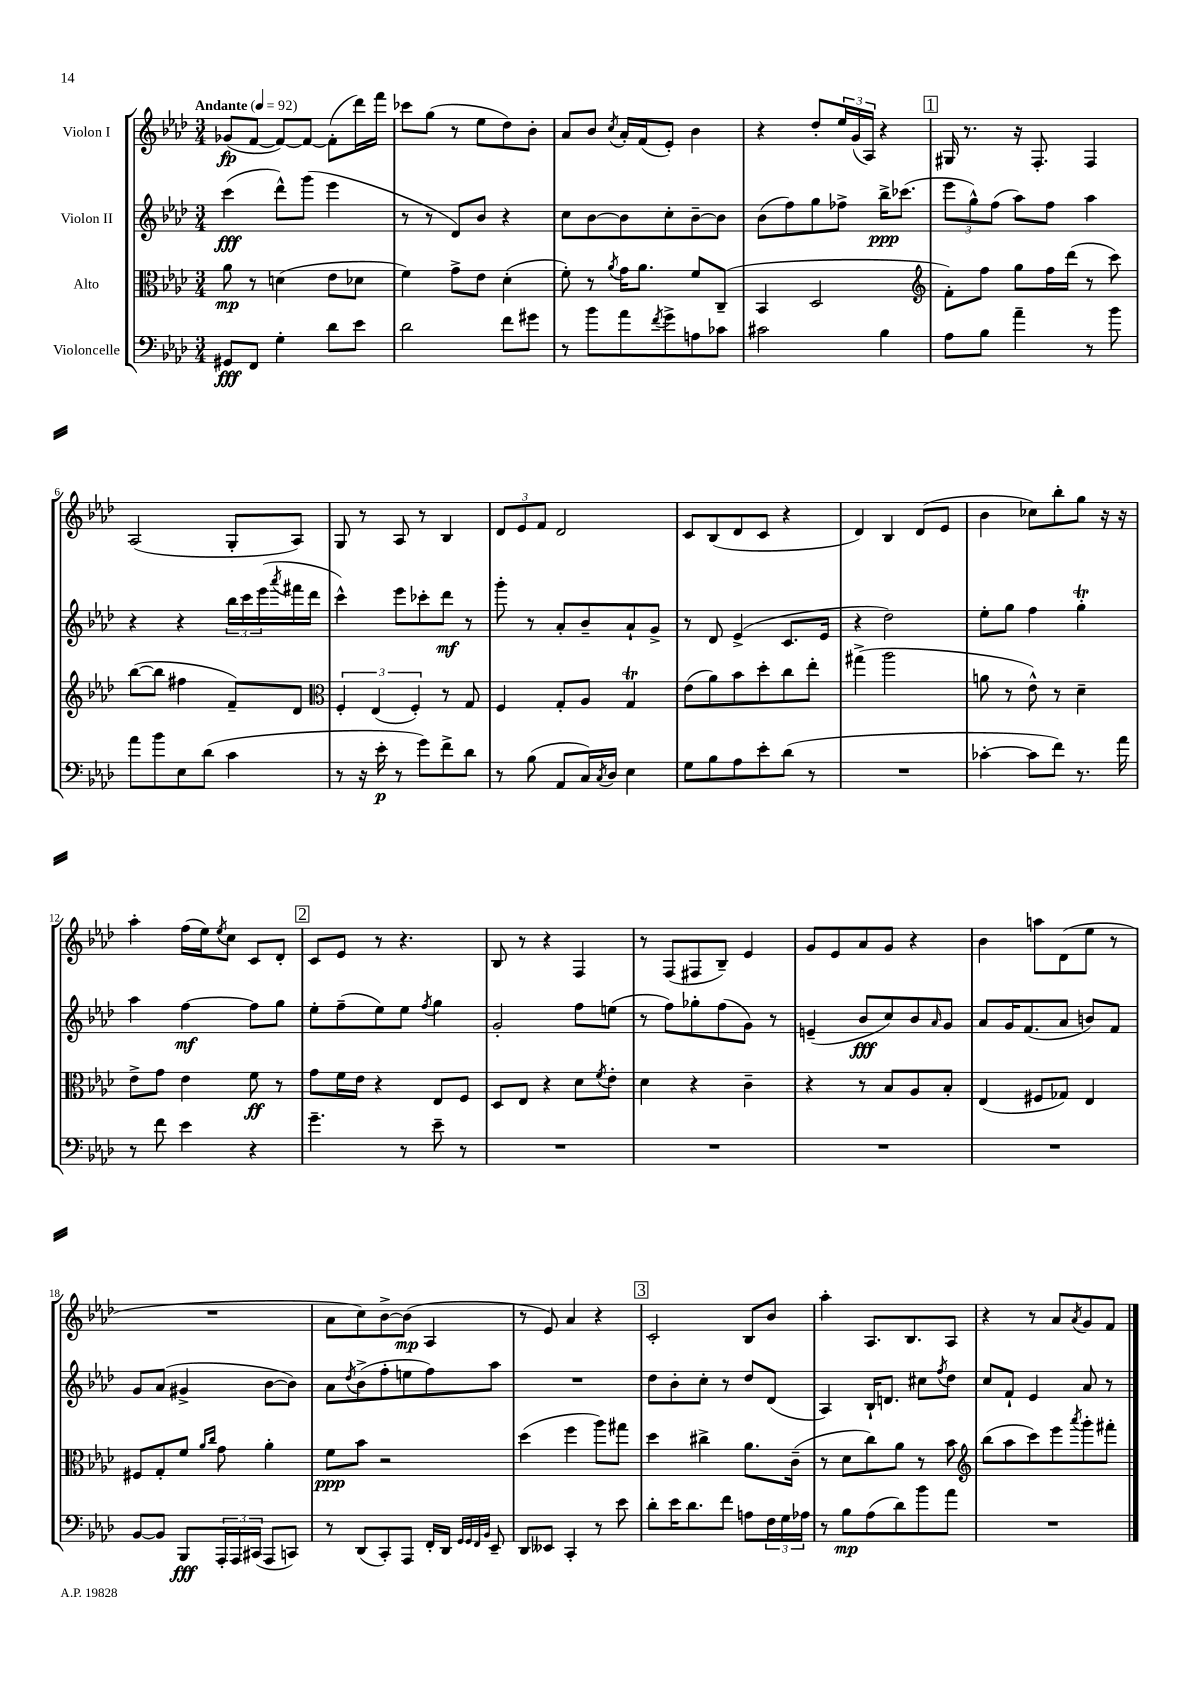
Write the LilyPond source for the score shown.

<<
\new StaffGroup <<
\new Staff = "s0" \with { instrumentName = "Violon I" } {
    \clef treble \key aes \major \numericTimeSignature \time 3/4 \tempo "Andante" 4 = 92
    ges'8\fp( f'8~ f'8~) f'8~ f'8-.( des'''16) f'''16 |
    ces'''8 g''8( r8 ees''8 des''8) bes'8-. |
    aes'8 bes'8 \acciaccatura { c''8 } aes'16-. f'16( ees'8-.) bes'4 |
    r4 des''8-. \tuplet 3/2 { ees''16 g'16( aes16) } r4 |
    \mark \markup { \box "1" } gis16 r8. r16 f8.-. f4 |
    aes2( g8-. aes8) |
    g8 r8 aes8 r8 bes4 |
    \tuplet 3/2 { des'8 ees'8 f'8 } des'2 |
    c'8 bes8( des'8 c'8 r4 |
    des'4) bes4 des'8( ees'8 |
    bes'4 ces''8) bes''8-. g''8 r16 r16 |
    aes''4-. f''16( ees''16) \acciaccatura { ees''8 } c''8 c'8 des'8-. |
    \mark \markup { \box "2" } c'8 ees'8 r8 r4. |
    bes8 r8 r4 f4 |
    r8 f8( fis8 bes8--) ees'4 |
    g'8 ees'8 aes'8 g'8 r4 |
    bes'4 a''8 des'8( ees''8 r8 |
    R2. |
    aes'8 c''8) bes'8~-> bes'8\mp( aes4 |
    r8 ees'8) aes'4 r4 |
    \mark \markup { \box "3" } c'2-. bes8 bes'8 |
    aes''4-. aes8. bes8. aes8 |
    r4 r8 aes'8 \acciaccatura { aes'8 } g'8 f'8 \bar "|." |
}
\new Staff = "s1" \with { instrumentName = "Violon II" } {
    \clef treble \key aes \major \numericTimeSignature \time 3/4
    c'''4\fff( des'''8-^) g'''8( ees'''4 |
    r8 r8 des'8) bes'8 r4 |
    c''8 bes'8~ bes'8 c''8-. bes'8~-- bes'8 |
    bes'8( f''8) g''8 fes''8-> bes''16->\ppp ces'''8.( |
    \mark \markup { \box "1" } \tuplet 3/2 { ees'''8 g''8-^) f''8( } aes''8) f''8 aes''4 |
    r4 r4 \tuplet 3/2 { bes''16 c'''16 ees'''16( } \acciaccatura { aes'''8 } fis'''16 des'''16 |
    c'''4-^) ees'''8 ces'''8-. des'''8\mf r8 |
    g'''8-. r8 aes'8-. bes'8-- aes'8-! g'8-> |
    r8 des'8 ees'4->( c'8. ees'16 |
    r4 des''2) |
    ees''8-. g''8 f''4 g''4-.\trill |
    aes''4 f''4~\mf f''8 g''8 |
    \mark \markup { \box "2" } ees''8-. f''8--( ees''8) ees''8 \acciaccatura { f''8 } g''4 |
    g'2-. f''8 e''8( |
    r8 f''8) ges''8-. f''8( g'8) r8 |
    e'4--( bes'8\fff c''8) bes'8 \grace { aes'16 } g'8 |
    aes'8 g'16 f'8.( aes'8 b'8) f'8 |
    g'8 aes'8( gis'4-> bes'8~ bes'8) |
    aes'8 \acciaccatura { des''8 } bes'8->( f''8-. e''8 f''8) aes''8 |
    R2. |
    \mark \markup { \box "3" } des''8 bes'8-. c''8-. r8 des''8 des'8( |
    aes4) bes16-! d'8. cis''8 \acciaccatura { f''8 } des''8 |
    c''8 f'8-! ees'4 aes'8 r8 \bar "|." |
}
\new Staff = "s2" \with { instrumentName = "Alto" } {
    \clef alto \key aes \major \numericTimeSignature \time 3/4
    aes'8\mp r8 d'4( ees'8 des'8 |
    f'4) g'8-> ees'8 des'4-.( |
    f'8-.) r8 \acciaccatura { aes'8 } g'16 aes'8. f'8 c8--( |
    bes,4 des2 |
    \mark \markup { \box "1" } \clef treble f'8-.) f''8 g''8 f''16 des'''16( r8 c'''8) |
    bes''8~( bes''8 fis''4 f'8--) des'8 |
    \clef alto \tuplet 3/2 { f4-. ees4( f4-.) } r8 g8 |
    f4 g8-. aes8 g4\trill |
    ees'8( aes'8) bes'8 des''8-. c''8 ees''8-. |
    gis''4->( aes''2 |
    a'8 r8 ees'8-^) r8 des'4-- |
    ees'8-> g'8 ees'4 f'8\ff r8 |
    \mark \markup { \box "2" } g'8 f'16 ees'16 r4 ees8 f8 |
    des8 ees8 r4 des'8 \acciaccatura { f'8 } ees'8-. |
    des'4 r4 c'4-- |
    r4 r8 bes8 aes8 bes8-. |
    ees4( fis8 ges8) ees4 |
    fis8 g8-. f'8 \grace { aes'16 c''16 } g'8 aes'4-. |
    f'8\ppp bes'8 r2 |
    des''4( f''4 aes''8) gis''8 |
    \mark \markup { \box "3" } des''4 cis''4-> aes'8. c'16--( |
    r8 des'8 c''8) aes'8 r8 bes'8 |
    \clef treble bes''8( aes''8 c'''8) ees'''8 \acciaccatura { aes'''8 } g'''8-. fis'''8-. \bar "|." |
}
\new Staff = "s3" \with { instrumentName = "Violoncelle" } {
    \clef bass \key aes \major \numericTimeSignature \time 3/4
    gis,8\fff f,8 g4-. des'8 ees'8 |
    des'2 f'8 gis'8 |
    r8 bes'8 aes'8 \acciaccatura { f'8 } g'8-> a8 ces'8 |
    cis'2 bes4 |
    \mark \markup { \box "1" } aes8 bes8 aes'4-- r8 bes'8 |
    aes'8 bes'8 ees8 des'8( c'4 |
    r8 r16 ees'16-.\p r8 g'8) f'8-> des'8 |
    r8 bes8( aes,8 c16) \acciaccatura { c8 } des16 ees4 |
    g8 bes8 aes8 ees'8-. des'8( r8 |
    R2. |
    ces'4~-. ces'8 f'8) r8. aes'16 |
    r8 f'8 ees'4 r4 |
    \mark \markup { \box "2" } g'4.-- r8 ees'8-- r8 |
    R2. |
    R2. |
    R2. |
    R2. |
    bes,8~ bes,8 bes,,8\fff \tuplet 3/2 { aes,,16-. aes,,16 cis,16( } aes,,8 c,8) |
    r8 des,8( c,8-.) aes,,8 f,16-. des,16 \grace { g,32 g,32 f,32 bes,32 } ees,8-- |
    des,8 eeses,8 c,4-. r8 ees'8 |
    \mark \markup { \box "3" } des'8-. ees'16 des'8. f'8 a8 \tuplet 3/2 { f16 g16 aes16 } |
    r8 bes8\mp aes8( des'8) bes'8 aes'8 |
    R2. \bar "|." |
}
>>
>>
